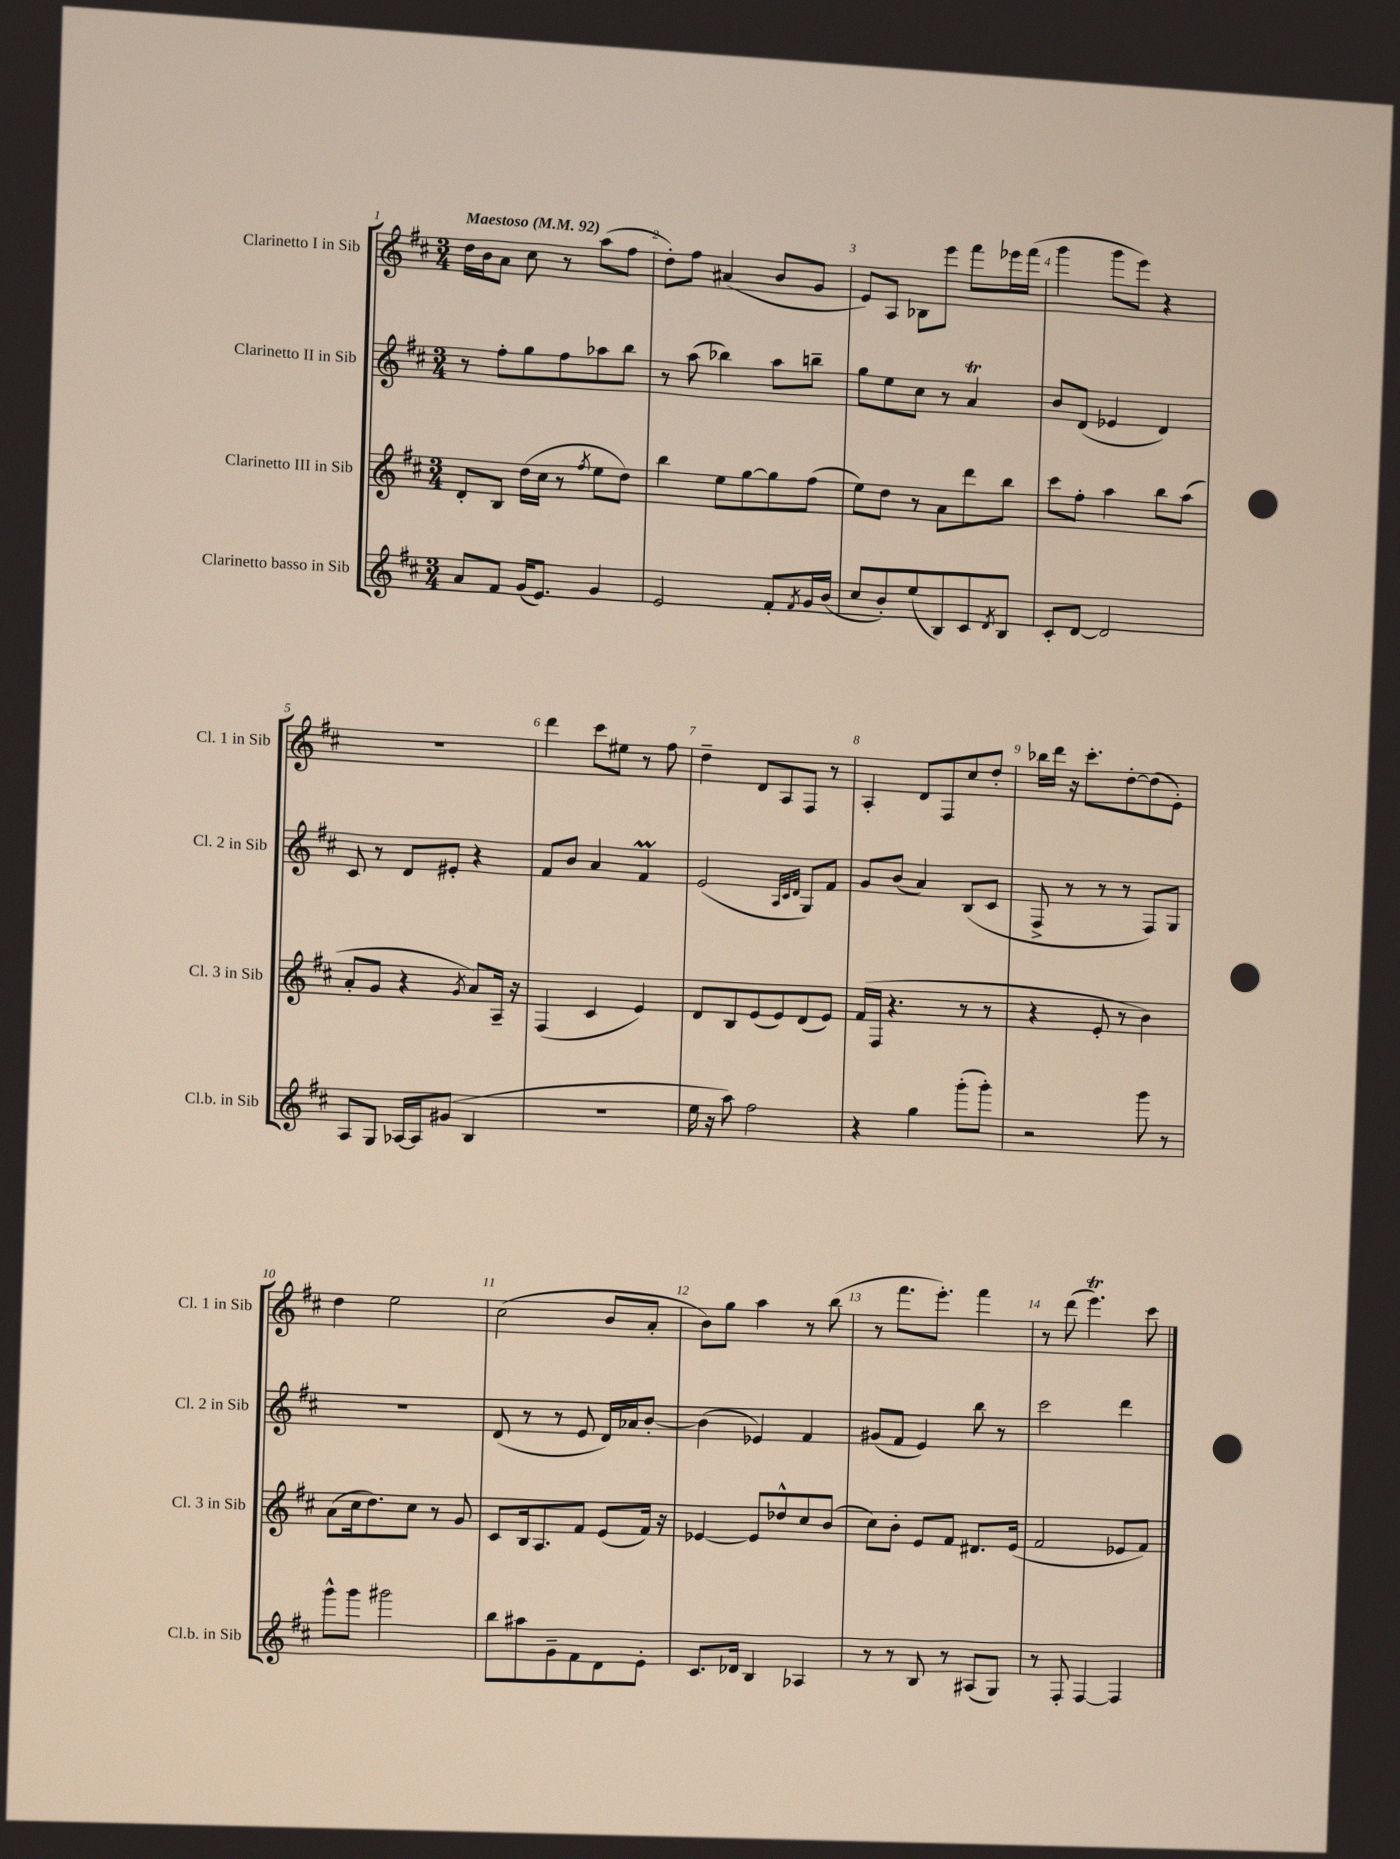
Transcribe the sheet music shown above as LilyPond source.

<<
\new StaffGroup <<
\new Staff = "s0" \with { instrumentName = "Clarinetto I in Sib" shortInstrumentName = "Cl. 1 in Sib" } {
    \clef treble \key d \major \numericTimeSignature \time 3/4 \tempo "Maestoso" 4 = 92
    d''16 b'16 a'8 cis''8 r8 a''8( fis''8 |
    d''8-.) fis''8 ais'4( b'8 g'8 |
    e'8) a8 bes8 e'''8 fis'''8 ees'''16 fis'''16( |
    g'''4 g'''8 e'''8) r4 |
    R2. |
    d'''4 cis'''8 eis''8 r8 fis''8 |
    d''4-- d'8 a8 fis8 r8 |
    a4-. d'8 fis8 cis''8 d''8-. |
    bes''16 d'''16 r16 cis'''8.-. d''8~-. d''8( e'8-.) |
    d''4 e''2 |
    cis''2( b'8 a'8-. |
    b'8) g''8 a''4 r8 b''8( |
    r8 fis'''8. e'''8.-.) fis'''4 |
    r8 d'''8( e'''4.\trill) cis'''8 \bar "|." |
}
\new Staff = "s1" \with { instrumentName = "Clarinetto II in Sib" shortInstrumentName = "Cl. 2 in Sib" } {
    \clef treble \key d \major \numericTimeSignature \time 3/4
    r8 fis''8-. g''8 fis''8 aes''8 b''8 |
    r8 a''8( bes''4) a''8 b''8-- |
    g''8 e''8 cis''8 r8 a'4\trill |
    b'8 d'8( ees'4 d'4) |
    cis'8 r8 d'8 eis'8-. r4 |
    fis'8 b'8 a'4 fis'4\prall |
    e'2( \grace { a32 cis'32 d'32 } g8) fis'8 |
    g'8 b'8( a'4) b8( cis'8 |
    fis8-> r8 r8 r8 fis8) g8 |
    R2. |
    d'8( r8 r8 e'8 d'16) aes'16 b'8~-. |
    b'4( ees'4) fis'4 |
    gis'8( fis'8 e'4) b''8 r8 |
    cis'''2 d'''4 \bar "|." |
}
\new Staff = "s2" \with { instrumentName = "Clarinetto III in Sib" shortInstrumentName = "Cl. 3 in Sib" } {
    \clef treble \key d \major \numericTimeSignature \time 3/4
    d'8-. b8 d''16( cis''16 r8 \acciaccatura { fis''8 } e''8 d''8) |
    b''4 e''8 g''8~ g''8 fis''8( |
    e''8) d''8 r8 a'8 d'''8 b''8 |
    cis'''8 fis''8-. a''4 b''8 a''8( |
    a'8-. g'8 r4 \acciaccatura { g'8 } a'8) a16-- r16 |
    fis4( cis'4 e'4) |
    d'8 b8 e'8( e'8) d'8( e'8) |
    fis'16( fis16 r4. r8 r8 |
    r4 e'8-. r8 b'4) |
    a'8( cis''16 d''8.) cis''8 r8 g'8 |
    cis'8 b16 a8. fis'8 e'8( fis'16) r16 |
    ees'4~ ees'8 des''8-^ cis''8 b'8( |
    cis''8) b'8-. e'8 fis'8 dis'8. e'16( |
    fis'2 ees'8 fis'8) \bar "|." |
}
\new Staff = "s3" \with { instrumentName = "Clarinetto basso in Sib" shortInstrumentName = "Cl.b. in Sib" } {
    \clef treble \key d \major \numericTimeSignature \time 3/4
    a'8 fis'8 g'16( e'8.) g'4 |
    e'2 fis'8-. \acciaccatura { fis'8 } g'16 b'16( |
    cis''8 b'8-.) e''8( b8) cis'8 \acciaccatura { d'8 } b8 |
    cis'8-. d'8~ d'2 |
    a8 g8 aes16~ aes16 gis'8( b4 |
    R2. |
    e''16 r16 a''8) fis''2 |
    r4 g''4 g'''8-.( g'''8-.) |
    r2 g'''8 r8 |
    g'''8-^ g'''8 gis'''2 |
    b''8 ais''8 g'8-- fis'8 d'8 e'8-. |
    cis'8. des'16 b4 aes4 |
    r8 r8 b8 r8 ais8( g8) |
    r8 fis8-. fis4~ fis4 \bar "|." |
}
>>
>>
\layout { \context { \Score \override BarNumber.break-visibility = ##(#f #t #t) barNumberVisibility = #all-bar-numbers-visible } }
